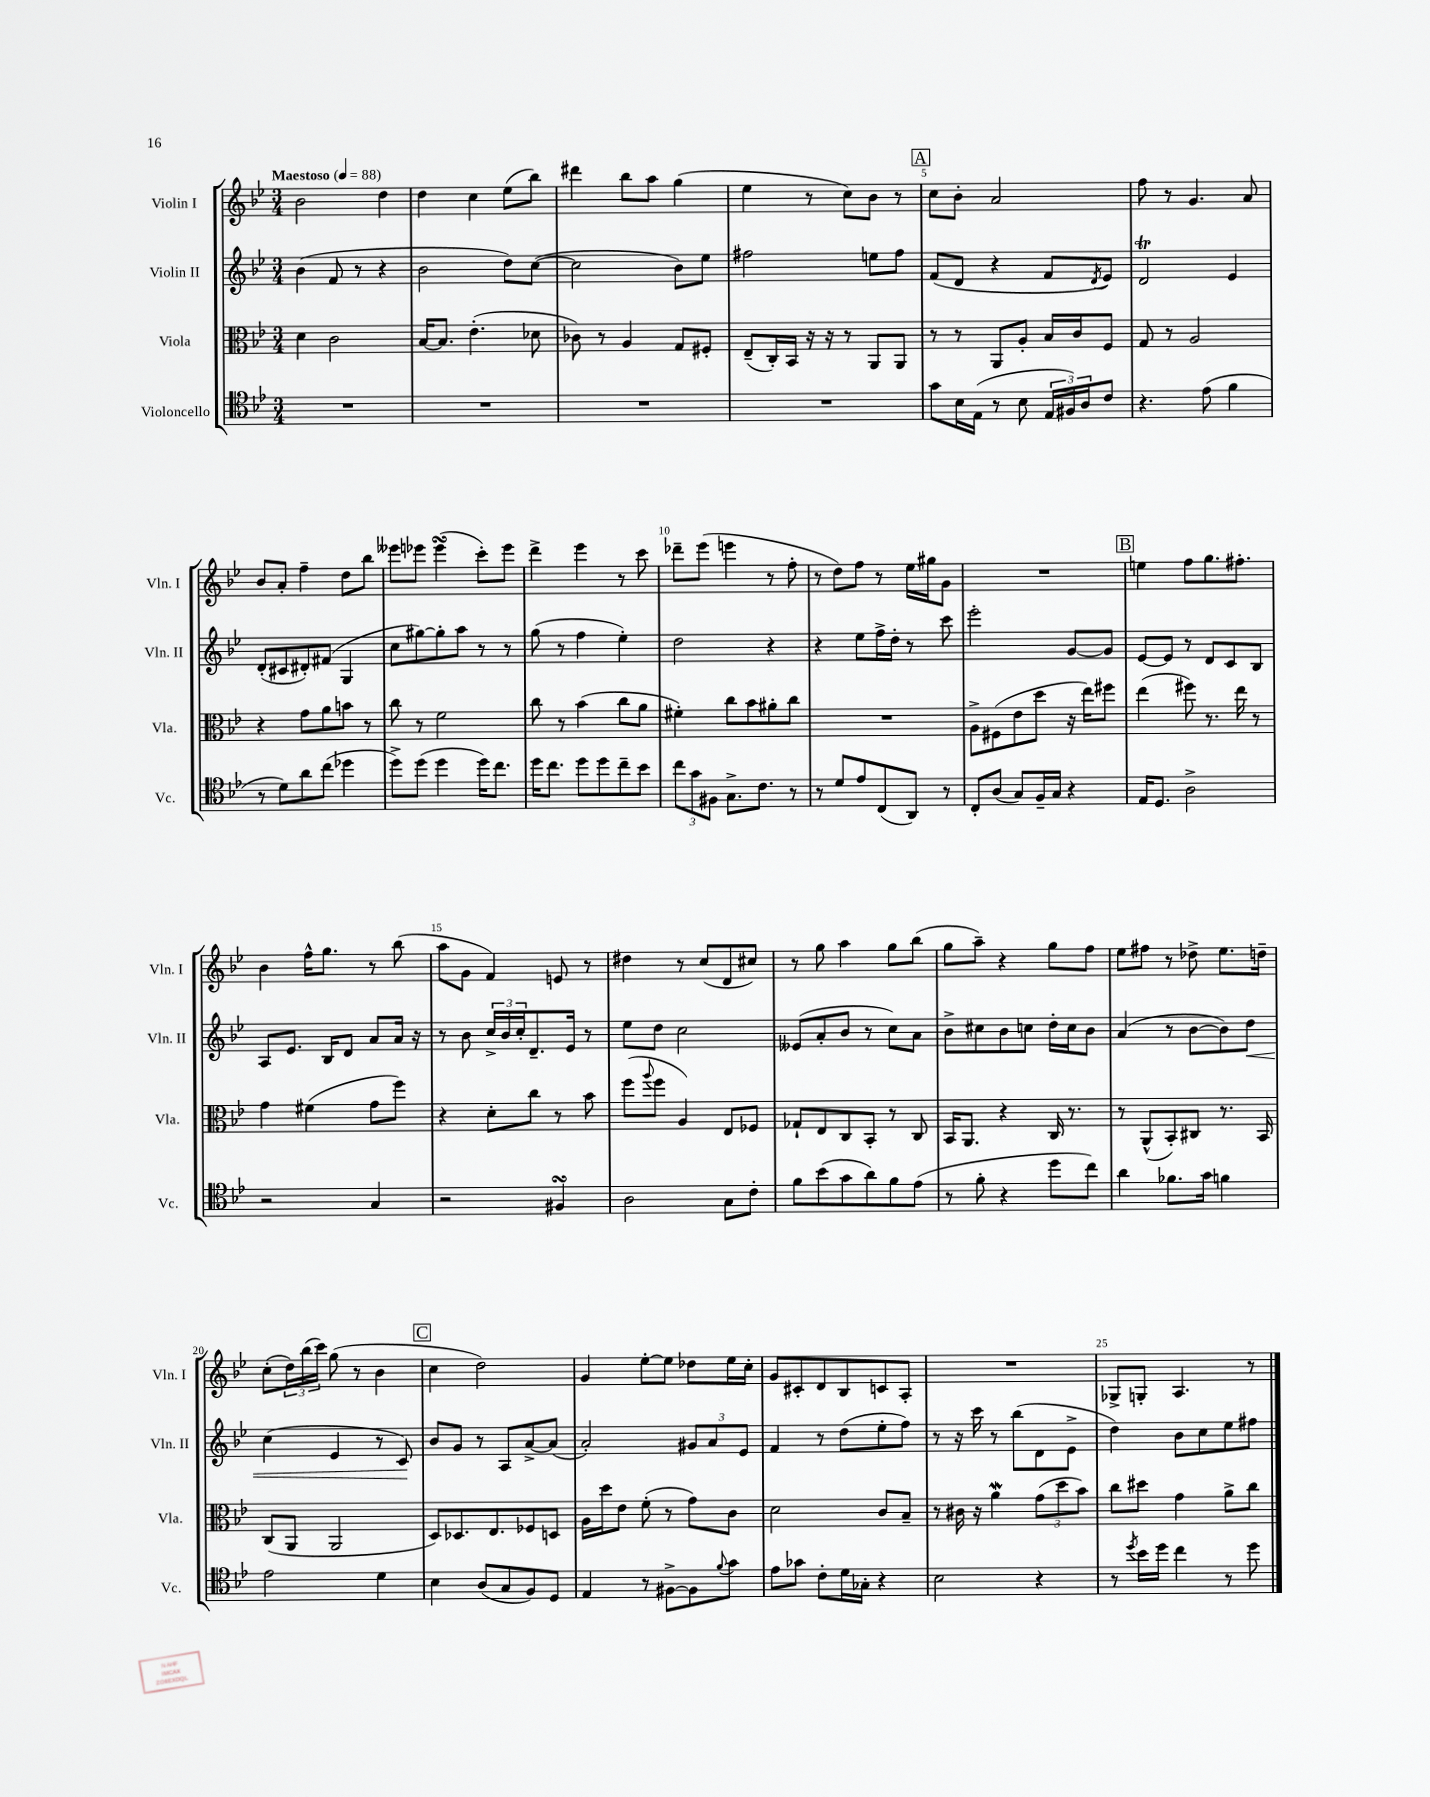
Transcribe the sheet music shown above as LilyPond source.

<<
\new StaffGroup <<
\new Staff = "s0" \with { instrumentName = "Violin I" shortInstrumentName = "Vln. I" } {
    \clef treble \key bes \major \numericTimeSignature \time 3/4 \tempo "Maestoso" 4 = 88
    bes'2 d''4 |
    d''4 c''4 ees''8( bes''8) |
    dis'''4 bes''8 a''8 g''4( |
    ees''4 r8 c''8) bes'8 r8 |
    \mark \markup { \box "A" } c''8 bes'8-. a'2 |
    f''8 r8 g'4. a'8 |
    bes'8 a'8-. f''4-- d''8 bes''8 |
    eeses'''8 ees'''8 ees'''4\turn( c'''8-.) ees'''8 |
    d'''4-> ees'''4 r8 c'''8 |
    des'''8-- ees'''8( e'''4 r8 f''8-. |
    r8 d''8) f''8 r8 ees''16 gis''16 g'8 |
    R2. |
    \mark \markup { \box "B" } e''4 f''8 g''8. fis''8.-. |
    bes'4 f''16-^ g''8. r8 bes''8( |
    a''8 g'8 f'4) e'8 r8 |
    dis''4 r8 c''8( d'8 cis''8) |
    r8 g''8 a''4 g''8 bes''8( |
    g''8 a''8--) r4 g''8 f''8 |
    ees''8 fis''8 r8 des''8-> ees''8. d''16-- |
    c''8-.( \tuplet 3/2 { d''16) bes''16( c'''16) } g''8( r8 bes'4 |
    \mark \markup { \box "C" } c''4 d''2) |
    g'4 ees''8~-. ees''8 des''8 ees''16 c''16-. |
    g'8 cis'8-. d'8 bes8 c'8 a8-. |
    R2. |
    ges8-> g8-. a4. r8 \bar "|." |
}
\new Staff = "s1" \with { instrumentName = "Violin II" shortInstrumentName = "Vln. II" } {
    \clef treble \key bes \major \numericTimeSignature \time 3/4
    bes'4( f'8 r8 r4 |
    bes'2 d''8) c''8~( |
    c''2 bes'8) ees''8 |
    fis''2 e''8 fis''8 |
    \mark \markup { \box "A" } f'8( d'8 r4 f'8 \acciaccatura { d'8 } ees'8) |
    d'2\trill ees'4 |
    d'8-.( cis'8 dis'8-.) fis'8( g4 |
    c''8 gis''8~) gis''8-. a''8 r8 r8 |
    g''8( r8 f''4 ees''4-.) |
    d''2 r4 |
    r4 ees''8 f''16-> d''16-. r8 c'''8 |
    ees'''2-. g'8~ g'8 |
    \mark \markup { \box "B" } ees'8~ ees'8 r8 d'8 c'8 bes8 |
    a8 ees'8. bes16 d'8 a'8 a'16 r16 |
    r8 bes'8 \tuplet 3/2 { c''16-> bes'16 c''16-. } d'8.-- ees'16 r8 |
    ees''8 d''8 c''2 |
    eeses'8( a'8-. bes'8 r8 c''8) a'8 |
    bes'8-> cis''8 bes'8 c''8 d''16-. c''16 bes'8 |
    a'4( r8 bes'8~ bes'8) d''8\< |
    c''4( ees'4 r8 c'8\!) |
    \mark \markup { \box "C" } bes'8 g'8 r8 a8 a'8~-> a'8( |
    a'2-.) \tuplet 3/2 { gis'8 a'8 ees'8 } |
    f'4 r8 d''8( ees''8-. f''8) |
    r8 r16 c'''16 r8 bes''8( d'8 ees'8-> |
    d''4) bes'8 c''8 ees''8 fis''8 \bar "|." |
}
\new Staff = "s2" \with { instrumentName = "Viola" shortInstrumentName = "Vla." } {
    \clef alto \key bes \major \numericTimeSignature \time 3/4
    d'4 c'2 |
    bes16~ bes8. ees'4.-.( des'8 |
    ces'8) r8 a4 g8 fis8-. |
    ees8--( c16-.) bes,16 r16 r16 r8 a,8 a,8 |
    \mark \markup { \box "A" } r8 r8 a,8 a8-. bes16 c'16 f8 |
    g8 r8 a2 |
    r4 g'8 a'8 b'8 r8 |
    c''8 r8 f'2 |
    c''8 r8 bes'4( c''8 a'8 |
    fis'4-.) c''8 bes'8 ais'8-. c''8 |
    R2. |
    a8-> fis8( ees'8 d''8 r16 ees''16) fis''8 |
    \mark \markup { \box "B" } ees''4( fis''8) r8. ees''16 r8 |
    g'4 fis'4( g'8 f''8) |
    r4 d'8-. c''8 r8 bes'8 |
    f''8( \appoggiatura { a''8 } f''8 a4) ees8 fes8 |
    ges8-! ees8 c8 bes,8-. r8 c8 |
    bes,16 a,8. r4 c16 r8. |
    r8 a,8-^( bes,8-.) cis8 r8. bes,16 |
    c8( a,8 a,2 |
    \mark \markup { \box "C" } d8) des8. ees8. fes8 d8 |
    a16 d''16 ees'8 f'8-.( r8 g'8) c'8 |
    d'2 c'8 bes8-- |
    r8 cis'16 r16 a'4\mordent \tuplet 3/2 { g'8( d''8 bes'8) } |
    c''8 dis''8 g'4 a'8-> c''8 \bar "|." |
}
\new Staff = "s3" \with { instrumentName = "Violoncello" shortInstrumentName = "Vc." } {
    \clef tenor \key bes \major \numericTimeSignature \time 3/4
    R2. |
    R2. |
    R2. |
    R2. |
    \mark \markup { \box "A" } g'8 bes16 ees16( r8 bes8 \tuplet 3/2 { ees16 fis16) a16 } c'8 |
    r4. ees'8( f'4 |
    r8 d'8) a'8 c''8( des''4 |
    d''8->) d''8( d''4 d''16) c''8. |
    d''16 c''8. d''8 d''8 c''8-- bes'8 |
    \tuplet 3/2 { c''8 g'8 fis8 } g8.-> c'8. r8 |
    r8 d'8 ees'8 c8( a,8) r8 |
    c8-. a8( g8) f16-- g16 r4 |
    \mark \markup { \box "B" } ees16 d8. a2-> |
    r2 g4 |
    r2 fis4\turn |
    a2 g8 c'8-. |
    f'8 bes'8( g'8 a'8) f'8 ees'8( |
    r8 f'8-. r4 d''8 c''8) |
    a'4 fes'8. g'16 f'4 |
    ees'2 d'4 |
    \mark \markup { \box "C" } bes4 a8( g8 f8) d8 |
    ees4 r8 fis8~-> fis8 \appoggiatura { f'8 } g'8 |
    ees'8 ges'8 c'8-. d'16 ges16-. r4 |
    bes2 r4 |
    r8 \acciaccatura { d''8 } bes'16 d''16 c''4 r8 d''8 \bar "|." |
}
>>
>>
\layout { \context { \Score \override BarNumber.break-visibility = ##(#f #t #t) barNumberVisibility = #(every-nth-bar-number-visible 5) } }
